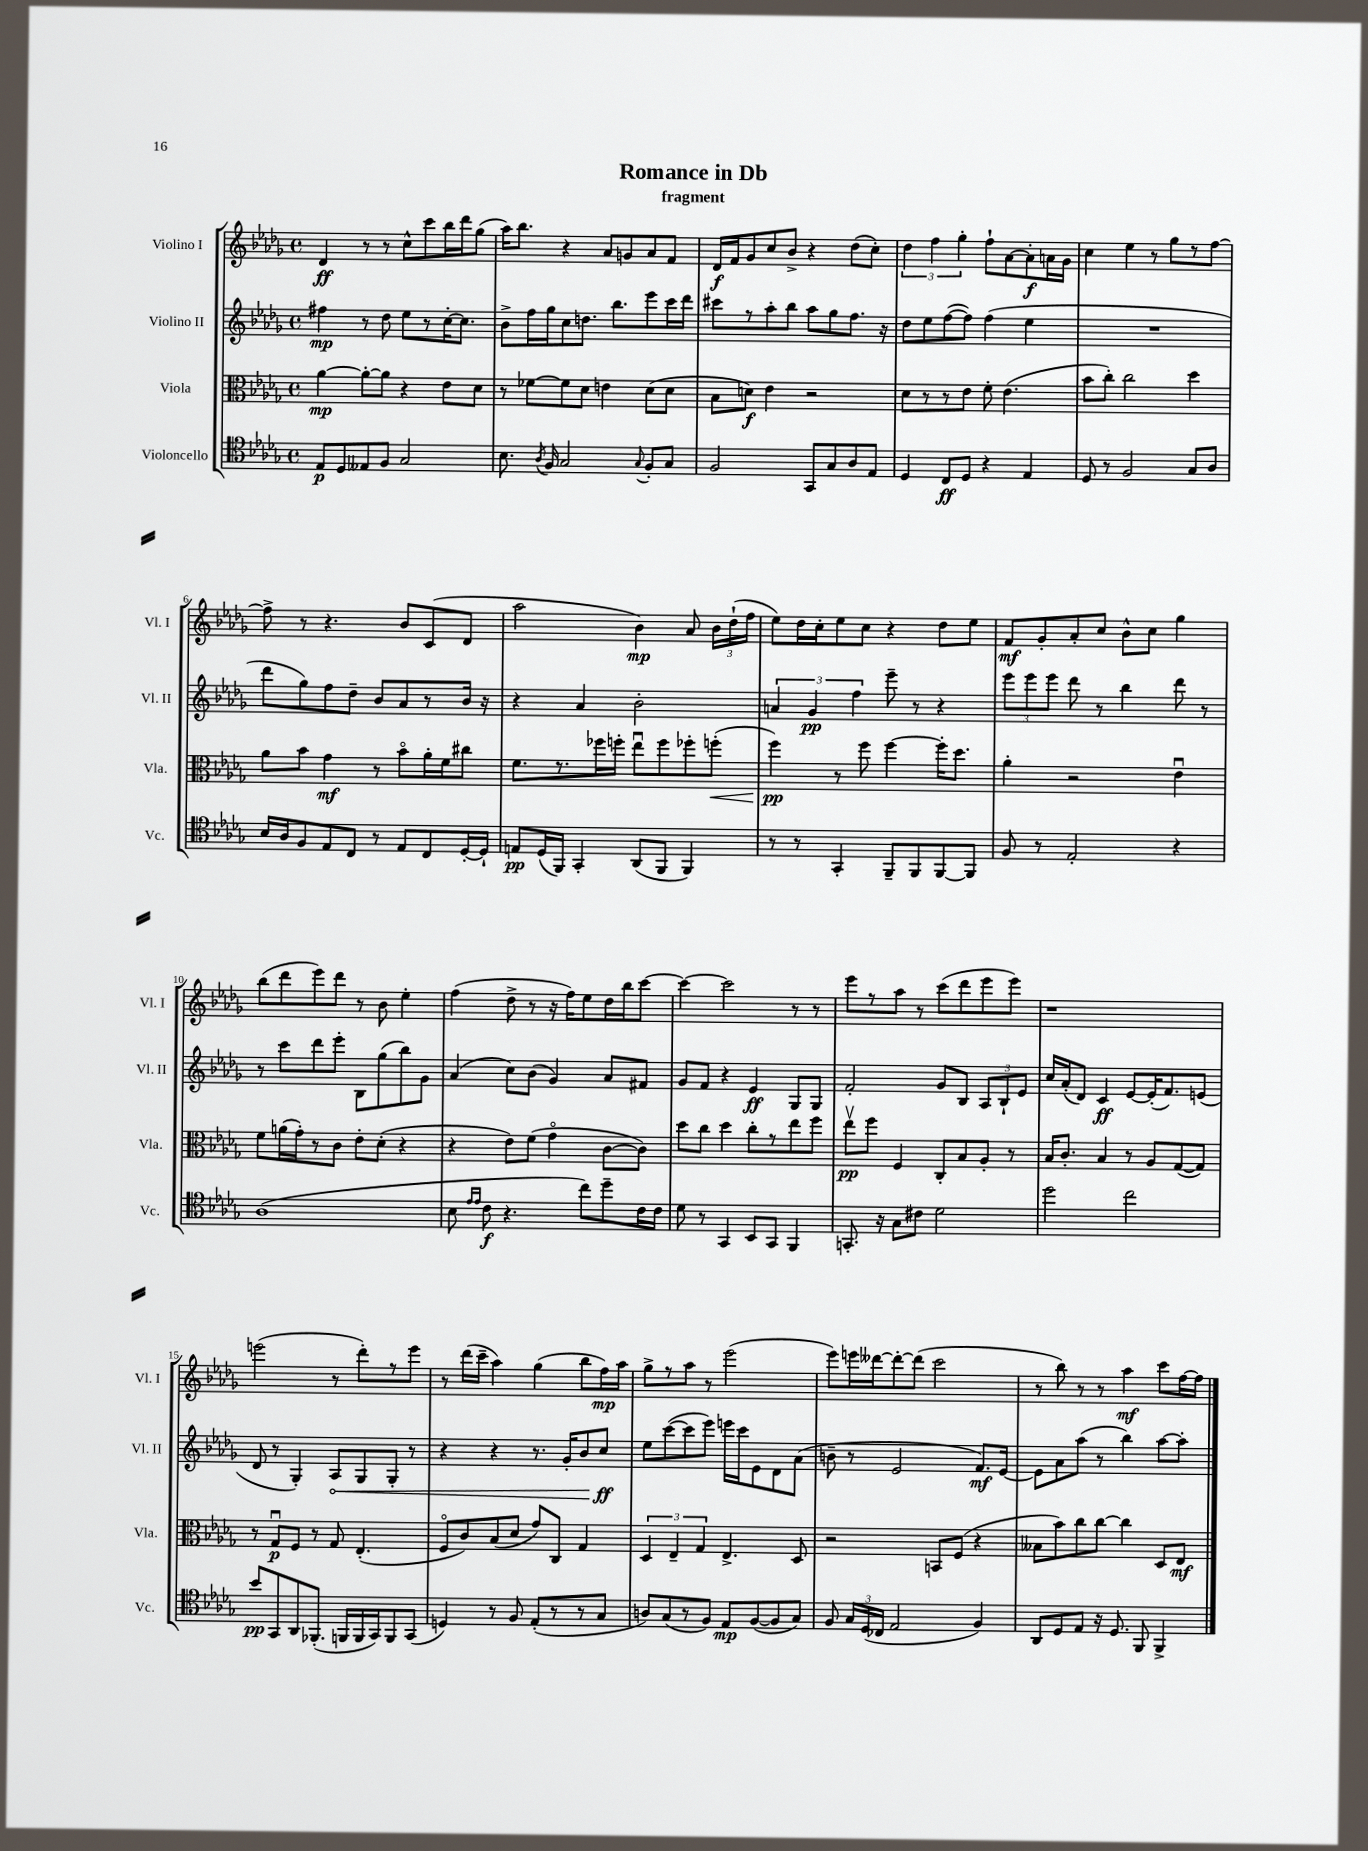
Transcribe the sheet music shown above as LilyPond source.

\header { title = "Romance in Db" subtitle = "fragment" }
<<
\new StaffGroup <<
\new Staff = "s0" \with { instrumentName = "Violino I" shortInstrumentName = "Vl. I" } {
    \clef treble \key des \major \defaultTimeSignature \time 4/4
    \autoBeamOff des'4\ff r8 r8 c''8[-^ c'''8 bes''16 des'''16 ges''8]( |
    aes''16[) bes''8.] r4 aes'8[ g'8 aes'8 f'8] |
    des'16[\f f'16 ges'8 c''8 bes'8]-> r4 des''8[( c''8]-.) |
    \tuplet 3/2 { des''4 f''4 ges''4-. } f''8[-! aes'8~ aes'8-.\f a'16 ges'16] |
    c''4 ees''4 r8 ges''8[ r8 f''8]~ |
    f''8-> r8 r4. bes'8[ c'8( des'8] |
    aes''2 bes'4\mp) aes'8 \tuplet 3/2 { bes'16[ des''16-!( f''16] } |
    ees''8[) des''16 c''16-. ees''8 c''8] r4 des''8[ ees''8] |
    f'8[\mf ges'8-. aes'8-. c''8] bes'8[-^ c''8] ges''4 |
    bes''8[( des'''8 ees'''8) des'''8] r8 bes'8 ees''4-. |
    f''4( des''8-> r8 r16 f''16[) ees''8 des''16 bes''16 c'''8]~ |
    c'''4~ c'''2 r8 r8 |
    ees'''8[ r8 aes''8] r8 c'''8[( des'''8 ees'''8 ees'''8]) |
    r1 |
    e'''2( r8 des'''8[-.) r8 e'''8] |
    r8 des'''16[( c'''16]-- aes''4) ges''4( bes''8[ f''16\mp) aes''16] |
    ges''8[-> r8 aes''8] r8 ees'''2( |
    ees'''8[) e'''16 deses'''16~ deses'''8~-. deses'''8]( c'''2 |
    r8 bes''8) r8 r8 aes''4\mf c'''8[ f''16~ f''16] \bar "|." |
}
\new Staff = "s1" \with { instrumentName = "Violino II" shortInstrumentName = "Vl. II" } {
    \clef treble \key des \major \defaultTimeSignature \time 4/4
    \autoBeamOff fis''4\mp r8 des''8 ees''8[ r8 c''16~-. c''8.] |
    bes'8[-> f''16 ges''16 c''8 d''8.] bes''8.[ ees'''8 c'''16 des'''16] |
    cis'''8[ r8 aes''8-. bes''8] aes''8[ ges''8 f''8.] r16 |
    des''8[ ees''8 f''8~( f''8]) f''4( ees''4 |
    R1 |
    des'''8[ ges''8) f''8 des''8]-- bes'8[ aes'8 r8 bes'16] r16 |
    r4 aes'4 bes'2-. |
    \tuplet 3/2 { a'4 ges'4\pp f''4 } ees'''8-- r8 r4 |
    \tuplet 3/2 { ees'''8[ ees'''8 ees'''8] } des'''8 r8 bes''4 des'''8 r8 |
    r8 c'''8[ des'''8 ees'''8]-. bes8[ ges''8( bes''8) ges'8] |
    aes'4( c''8[) bes'8]( ges'4) aes'8[ fis'8] |
    ges'8[ f'8] r4 ees'4\ff ges8[ ges8] |
    f'2-. ges'8[ bes8] \tuplet 3/2 { aes8[ bes8-! ees'8] } |
    c''16[ aes'16-.( des'8]) c'4\ff ees'8[~ ees'16-.( f'8.) e'8]( |
    des'8 r8 ges4-.) \once \override Hairpin.circled-tip = ##t aes8[\< ges8 ges8]-. r8 |
    r4 r4 r8. ges'16[-. bes'8 c''8]\ff\! |
    ees''8[ c'''8~( c'''8 ees'''8]) e'''16[ c'''16 ees'8 des'8 aes'8]( |
    b'8-- r8 ees'2 f'8.[\mf) ees'16]~ |
    ees'8[ aes'8 aes''8]( r8 bes''4) aes''8[~ aes''8]-. \bar "|." |
}
\new Staff = "s2" \with { instrumentName = "Viola" shortInstrumentName = "Vla." } {
    \clef alto \key des \major \defaultTimeSignature \time 4/4
    \autoBeamOff aes'4~\mp aes'8[~-. aes'8] r4 ees'8[ des'8] |
    r8 fes'8[~ fes'8 des'8] e'4 des'8[( des'8] |
    bes8[ d'8]\f) ees'4 r2 |
    des'8[ r8 r8 ees'8] f'8-. ees'4.( |
    bes'8[ c''8]-.) c''2 des''4 |
    aes'8[ bes'8] ges'4\mf r8 bes'8[\flageolet aes'16-. f'16 cis''8] |
    f'8.[ r8. fes''16 f''16]-. ees''8[\downbow f''8 fes''8-. f''8]-.\<( |
    f''4\pp\!) r8 f''8 f''4~ f''16[-. des''8.] |
    aes'4-. r2 ees'4\downbow |
    f'8[ a'16( ges'16-.) r8 c'8] ees'8[-. des'8]-.( r4 |
    r4 ees'8[) f'8]( ges'4\flageolet c'8[~ c'8]) |
    des''8[ c''8] des''4 c''8[-. r8 ees''8 f''8] |
    ees''8[\upbow\pp f''8] f4 c8[-. bes8 aes8]-. r8 |
    bes16[ c'8.]-. bes4 r8 aes8[ ges8~( ges8]) |
    r8 ges8[\downbow\p f8] r8 ges8 ees4.-.( |
    f8[\flageolet c'8) bes8( des'8] ges'8[) c8] ges4 |
    \tuplet 3/2 { des4 ees4-- ges4 } ees4.-> des8 |
    r2 b,8[ f8]( r4 |
    beses8[ bes'8) c''8 c''8]~ c''4 des8[ ees8]\mf \bar "|." |
}
\new Staff = "s3" \with { instrumentName = "Violoncello" shortInstrumentName = "Vc." } {
    \clef tenor \key des \major \defaultTimeSignature \time 4/4
    \autoBeamOff ees8[\p des8 eeses8 f8] ges2 |
    bes8. \acciaccatura { aes8 } f16 ges2 \appoggiatura { ges8 } f8[-. ges8] |
    f2 ges,8[ ges8 aes8 ees8] |
    des4 c8[\ff des8] r4 ees4 |
    des8 r8 f2 ges8[ aes8] |
    bes16[ aes16 f8 ees8 c8] r8 ees8[ c8 des16~-. des16]-! |
    e8[\pp des16( f,16]) ges,4-. aes,8[( f,8] f,4) |
    r8 r8 ges,4-. f,8[-- f,8 f,8~ f,8] |
    f8 r8 ees2-. r4 |
    aes1( |
    bes8 \grace { ees'16[ ees'16] } c'8\f r4. c''8[) des''8-- c'16 c'16] |
    des'8 r8 ges,4 bes,8[ ges,8] f,4 |
    g,8.-. r16 ges8[ cis'8] des'2 |
    des''2 c''2 |
    bes'8[\pp ges,8 aes,8 fes,8.]-.( f,16[ f,16 ges,16) f,8 ges,8]( |
    d4) r8 f8 ees8[-.( r8 r8 ges8] |
    a8[) ges8( r8 f8]) ees8[\mp f8~( f8 ges8]) |
    f8 \tuplet 3/2 { ges16[ des16( ces16] } ees2 f4) |
    aes,8[ des8 ees8] r16 des8. f,8 f,4-> \bar "|." |
}
>>
>>
